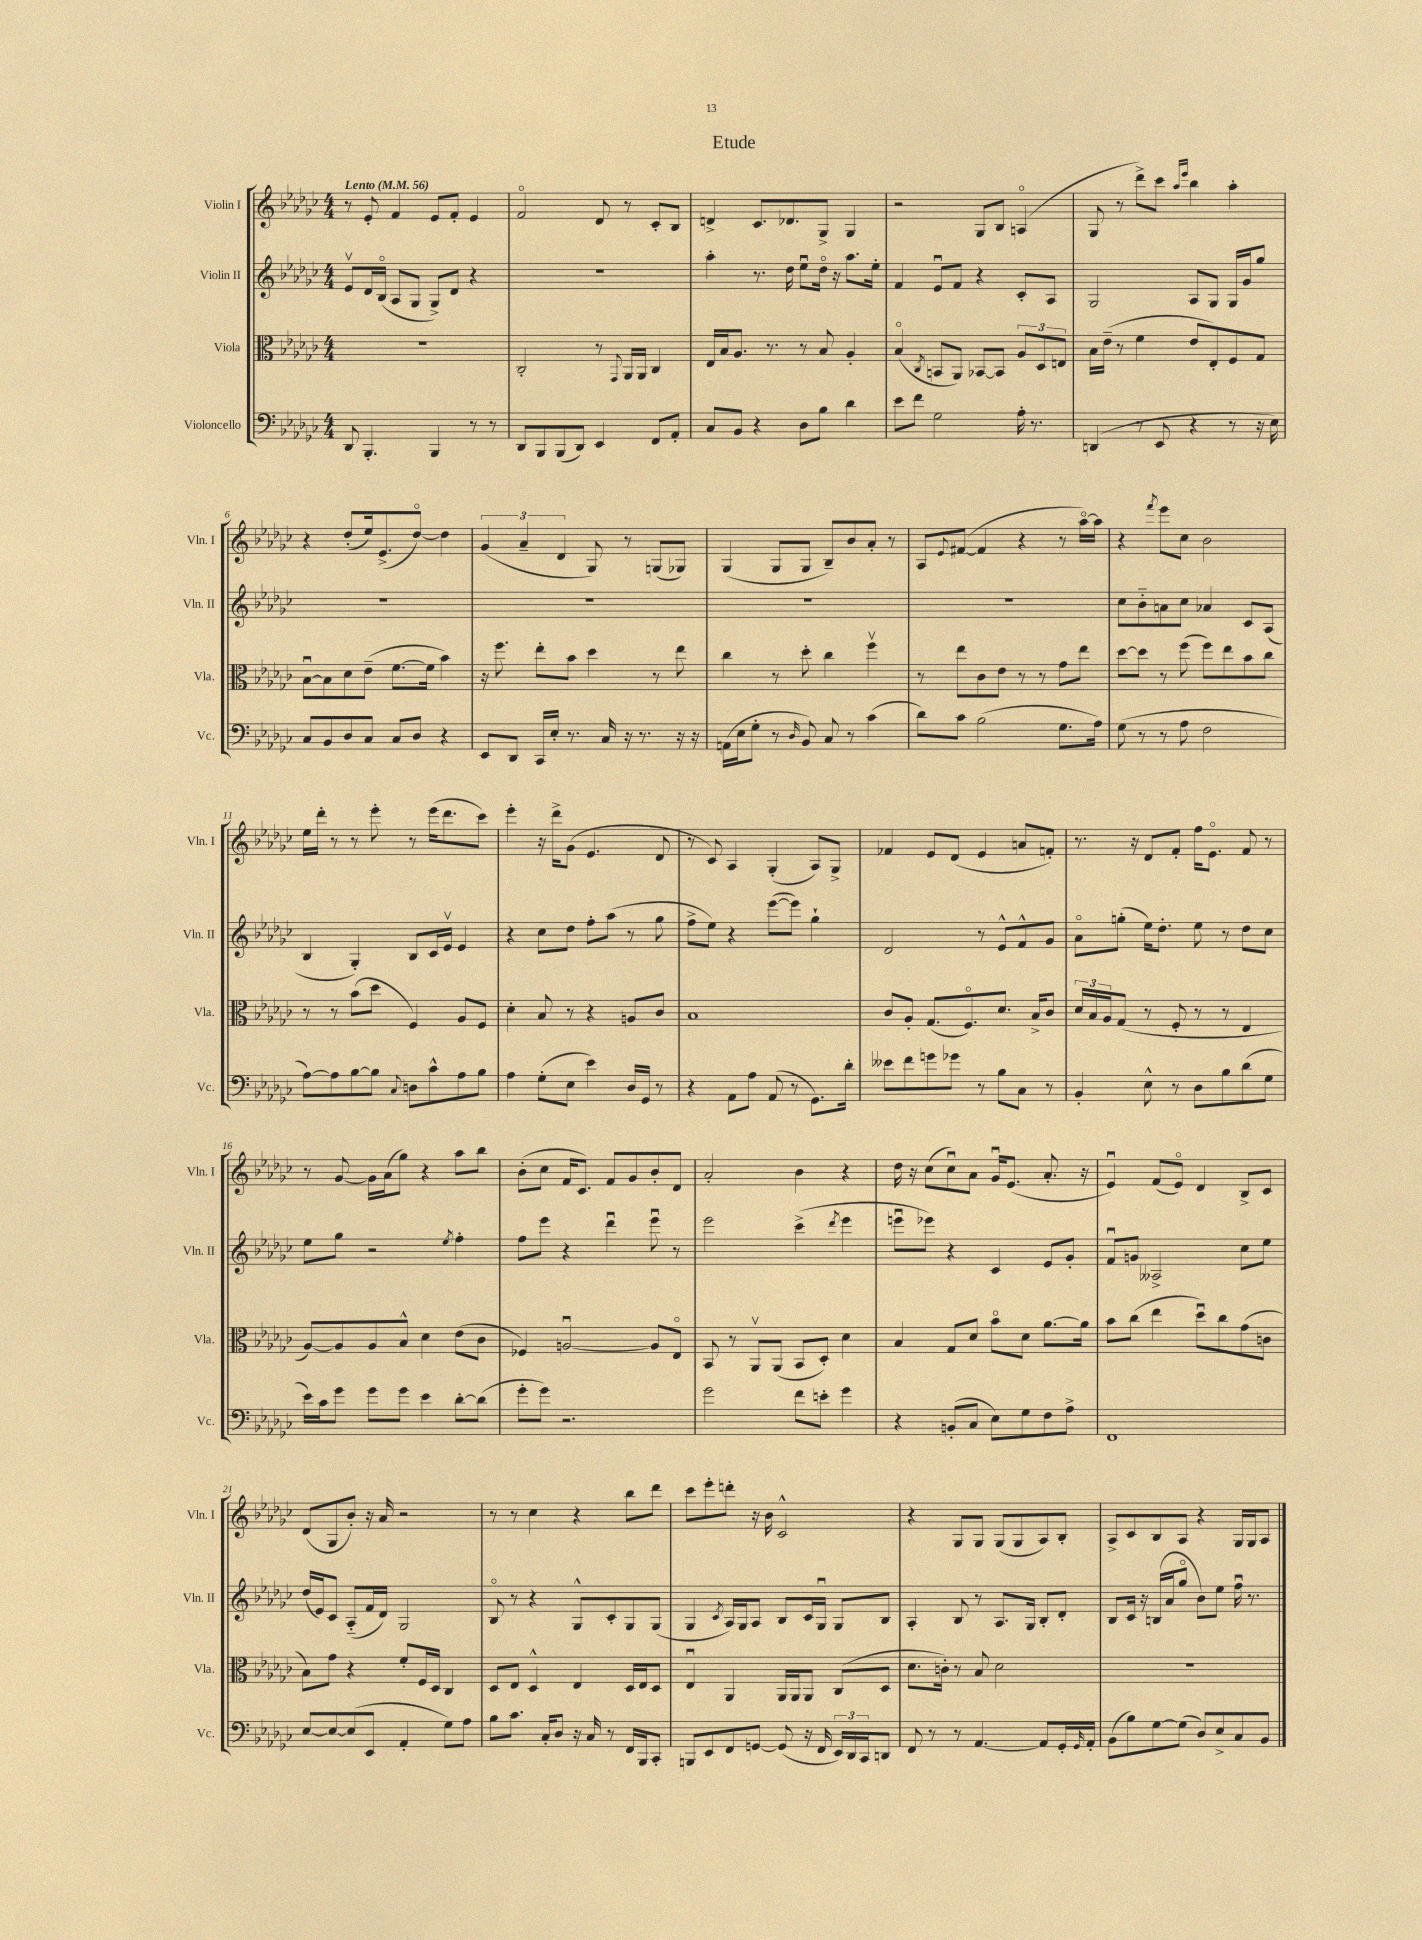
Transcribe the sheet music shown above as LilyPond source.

\header { title = "Etude" }
<<
\new StaffGroup <<
\new Staff = "s0" \with { instrumentName = "Violin I" shortInstrumentName = "Vln. I" } {
    \clef treble \key ges \major \numericTimeSignature \time 4/4 \tempo "Lento" 4 = 56
    r8 ees'8-. f'4 ees'8 f'8-. ees'4 |
    f'2\flageolet des'8 r8 ces'8-. bes8 |
    d'4-> ces'8. des'8. ges8-> ges4 |
    r2 ges8 bes8 a4\flageolet( |
    ges8 r8 des'''8->) ces'''8 \grace { aes''16 ees'''16 } bes''4 aes''4-. |
    r4 des''8-.( ees''16) ees'8.->( des''8~\flageolet) des''4 |
    \tuplet 3/2 { ges'4( aes'4-- des'4 } ges8) r8 g8( ges8) |
    ges4( ges8 ges8 bes8--) bes'8 aes'8-. r8 |
    aes8 \appoggiatura { ees'8 } fis'8~( fis'4 r4 r8 aes''16~\flageolet) aes''16 |
    r4 \acciaccatura { f'''8 } ees'''8 ces''8 bes'2 |
    ees''16 des'''16-. r8 r8 ees'''8-. r8 ees'''16( des'''8. ces'''8) |
    ees'''4-. r16 des'''16-> ges'8( ees'4. des'8 |
    r8 ces'8) aes4 ges4-.( aes8) ges8-> |
    fes'4 ees'8 des'8( ees'4 a'8 f'8-.) |
    r8. r16 des'8 f'8-. f''16 ees'8.\flageolet f'8 r8 |
    r8 ges'8~ ges'16 aes'16( ges''8) r4 aes''8 bes''8 |
    bes'8-.( ces''8 f'16 ces'8.) f'8 ges'8 bes'8-. des'8 |
    aes'2-. bes'4 r4 |
    des''16 r16 ces''8( ces''8\downbow) aes'8 ges'16\downbow ees'8.( aes'8.-. r16 |
    ees'4\downbow) f'8( ees'8\flageolet) des'4 bes8-> ces'8 |
    des'8( ges8 bes'8-.) r16 aes'16 r2 |
    r8 r8 ces''4 r4 bes''8 des'''8 |
    ces'''8 ees'''8-. d'''8-. r16 bes'16 ces'2-^ |
    r4 ges8 ges8 ges8( ges8 aes8) bes8-. |
    aes8-> ces'8 bes8 aes8 r4 ges16 ges16 aes8 \bar "|." |
}
\new Staff = "s1" \with { instrumentName = "Violin II" shortInstrumentName = "Vln. II" } {
    \clef treble \key ges \major \numericTimeSignature \time 4/4
    ees'8\upbow des'16 bes16\flageolet( aes8 ges8 ges8->) des'8 r4 |
    R1 |
    aes''4-. r8. des''16 ees''8\downbow des''16\flageolet r16 aes''8. ees''16-. |
    f'4 ees'8\downbow f'8 r4 ces'8-. aes8 |
    ges2 aes8 ges8 ges16 ges'16 ges''8 |
    R1 |
    R1 |
    R1 |
    R1 |
    ces''8 bes'8-_ a'8 ces''8 aes'4 ces'8 aes8( |
    bes4 ges4-.) bes8 ces'16 ees'16\upbow ees'4 |
    r4 ces''8 des''8 f''8-. aes''8( r8 ges''8 |
    f''8-> ees''8) r4 ees'''8~( ees'''8) ges''4-! |
    des'2 r8 ees'8-^ f'8-^ ges'8 |
    aes'8\flageolet g''8-.( ees''16) des''8.-. ees''8 r8 des''8 ces''8 |
    ees''8 ges''8 r2 \acciaccatura { ees''8 } f''4-. |
    f''8 ees'''8 r4 des'''4\downbow ees'''8\downbow r8 |
    ees'''2 ces'''4->( \acciaccatura { des'''8 } ees'''4 |
    e'''8\downbow ees'''8) r4 ces'4 ees'8 ges'8-. |
    f'8\downbow g'8 aeses2-> ces''8 ees''8 |
    des''16( ees'16) ces'8 aes8-_( f'16 des'16) ges2 |
    bes8\flageolet r8 r4 ges8-^ ces'8-. ges8 ges8( |
    ges4 \acciaccatura { ces'8 } aes16) ges16 aes8 bes8 ces'16 ges16\downbow ges8 bes8 |
    aes4-. bes8 r8 aes8. ges16 bes8-. des'8-. |
    bes8 ces'16 r16 b16( aes'16 ges''8\flageolet bes'8) ees''8 f''16\downbow r8. \bar "|." |
}
\new Staff = "s2" \with { instrumentName = "Viola" shortInstrumentName = "Vla." } {
    \clef alto \key ges \major \numericTimeSignature \time 4/4
    R1 |
    ces2-. r8 \appoggiatura { ges,8 } aes,16 aes,16 ces4 |
    ees16 bes16 aes8. r8. r8 bes8 aes4-. |
    bes4\flageolet( \acciaccatura { ces8 } b,8 aes,8) bes,8~ bes,8 \tuplet 3/2 { aes8 des8 e8 } |
    bes16 ees'16--( r8 f'4 ees'8 ees8-.) f8 ges8 |
    bes8~\downbow bes8 des'8 ees'8--( f'8.~ f'16 bes'4) |
    r16 f''8. ees''8-. bes'8 des''4 r8 ees''8 |
    ces''4 r8 des''8-. ces''4 f''4\upbow |
    r8 ees''8 ces'8 ees'8 r8 r8 ges'8 ees''8 |
    des''8~ des''8 r8 f''8( f''8) ees''8 bes'8 ces''8 |
    r8 r8 bes'8( des''8 f4) aes8 f8 |
    des'4-. bes8 r8 r4 a8 ces'8 |
    bes1 |
    ces'8 aes8-. ges8.( f8.\flageolet) des'8. bes16-> ces'8 |
    \tuplet 3/2 { des'16 bes16 aes16 } ges8( r8 f8-. r8 r8 ees4 |
    aes8~) aes8 aes8 bes8-^ des'4 ees'8( ces'8 |
    fes4) a2~\downbow a8 ees8\flageolet |
    bes,8 r8 aes,8\upbow aes,8( bes,8 des8-.) des'4 |
    bes4 ges8 des'8 bes'8\flageolet des'8 aes'8.~ aes'16 |
    bes'8 ces''8( ees''4 des''8\downbow) ces''8 ges'8( c'8 |
    bes8) ges'8 r4 f'8-. f16 des16 ces4 |
    des8 ees8 des4-^ ees4 des16 ees16 des8 |
    ees4\downbow aes,4 aes,16 aes,16 aes,8 ces8( des8 |
    des'8. c'16-.) r8 bes8 des'2 |
    r1 \bar "|." |
}
\new Staff = "s3" \with { instrumentName = "Violoncello" shortInstrumentName = "Vc." } {
    \clef bass \key ges \major \numericTimeSignature \time 4/4
    des,8 bes,,4.-. bes,,4 r8 r8 |
    des,8 bes,,8 bes,,8( des,8) ees,4 f,8 aes,8-. |
    ces8 bes,8 r4 des8 bes8 des'4 |
    ees'8 f'8 ges2 aes16-. r8. |
    d,4( r8 ees,8 r4 r8 r16 ees16) |
    ces8 bes,8 des8 ces8 ces8 des8 r4 |
    ees,8 des,8 ces,16 ees16-. r8. ces16 r16 r8. r16 r16 |
    a,16( ees16 ges8-. r8 \grace { des16 } bes,8) ces8 r8 ces'4( |
    des'8) ces'8 bes2( ges8. aes16) |
    ges8( r8 r8 aes8 f2 |
    aes8~) aes8 bes8~ bes8 \appoggiatura { ces8 } d8 ces'8-^ aes8 bes8 |
    aes4 ges8-.( ees8 ees'4) des16 ges,16 r8 |
    r4 aes,8 aes8 aes,8( r8 ges,8.) des'16-. |
    eeses'8 f'8 g'8 ges'8 r8 bes8 ces8 r8 |
    bes,4-. ees8-^ r8 des8 bes8 des'8( ges8 |
    ees'16) ces'16 ges'8 ges'8 ges'8 ees'4 des'8~-. des'8( |
    ges'8-. ges'8) r2. |
    ges'2 f'8 e'8-. ges'4 |
    r4 b,8-.( ces8 ees8) ges8 f8 aes8-> |
    f,1 |
    ees8~ ees8~ ees8( ees,8 aes,4-. ges8) aes8 |
    bes8 ces'8. ces16-. des8 r16 ces16 r8 f,16 bes,,16 ces,8-. |
    b,,8 ees,8 f,8 g,8~ g,8( r16 f,16 \tuplet 3/2 { ees,16) des,16 ces,16 } d,8 |
    f,8 r8 r8 aes,4.~ aes,8 ges,16-. \grace { ges,16 } aes,16-. |
    bes,8( bes8) ges8~ ges8( des8) ees8-> ces8 bes,8 \bar "|." |
}
>>
>>
